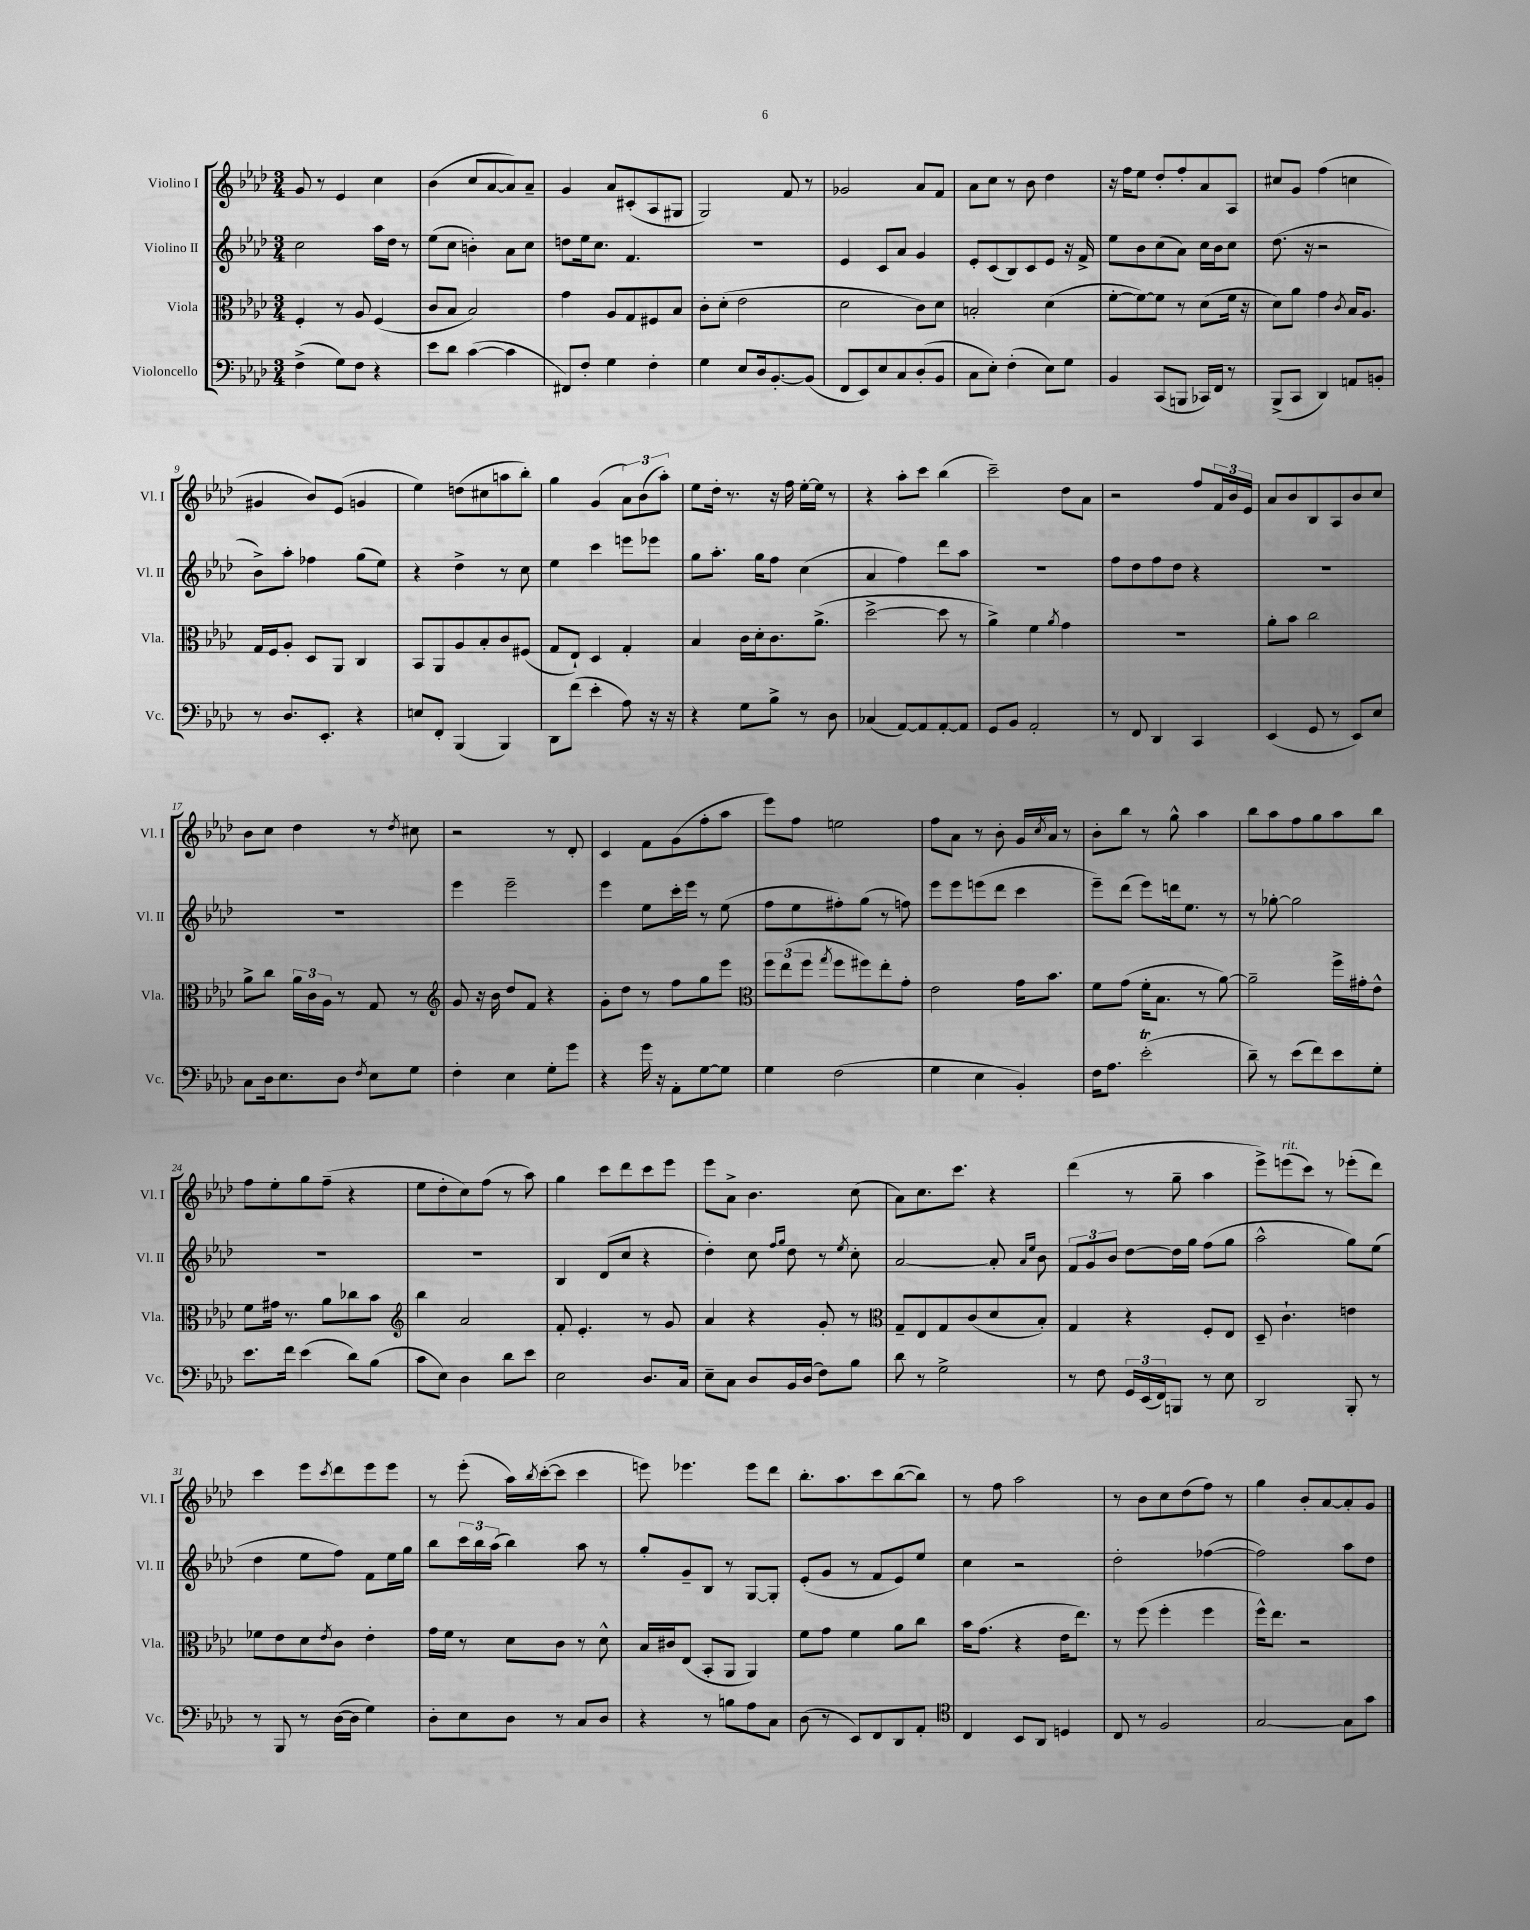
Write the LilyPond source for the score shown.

<<
\new StaffGroup <<
\new Staff = "s0" \with { instrumentName = "Violino I" shortInstrumentName = "Vl. I" } {
    \clef treble \key aes \major \numericTimeSignature \time 3/4
    g'8 r8 ees'4 c''4 |
    bes'4( c''8 aes'8~ aes'8) aes'8-- |
    g'4 aes'8 cis'8-.( aes8 gis8 |
    g2) f'8 r8 |
    ges'2 aes'8 f'8 |
    aes'8 c''8 r8 bes'8 des''4 |
    r16 f''16 ees''8 des''8-. f''8-. aes'8 aes8 |
    cis''8 g'8 f''4( c''4 |
    gis'4 bes'8) ees'8( g'4 |
    ees''4) d''8( cis''8 a''8 bes''8-.) |
    g''4 g'4( \tuplet 3/2 { aes'8) bes'8( aes''8-.) } |
    ees''8 des''16-. r8. r16 f''16 ees''16~-. ees''16 r8 |
    r4 aes''8-. c'''8 bes''4( |
    c'''2--) des''8 aes'8 |
    r2 f''8 \tuplet 3/2 { f'16 bes'16 ees'16 } |
    aes'8 bes'8 bes8 aes8 bes'8 c''8 |
    bes'8 c''8 des''4 r8 \acciaccatura { des''8 } cis''8 |
    r2 r8 des'8-. |
    c'4 f'8 g'8( f''8-. aes''8 |
    ees'''8) f''8 e''2 |
    f''8 aes'8 r8 bes'8-. g'16 \acciaccatura { c''8 } aes'16 r8 |
    bes'8-. bes''8 r8 g''8-^ aes''4 |
    bes''8 aes''8 f''8 g''8 aes''8 bes''8 |
    f''8 ees''8-. g''8 f''8--( r4 |
    ees''8 des''8-. c''8) f''8( r8 aes''8) |
    g''4 c'''8 des'''8 c'''8 ees'''8 |
    ees'''8 aes'8-> bes'4. c''8( |
    aes'8) c''8. c'''8. r4 |
    des'''4( r8 g''8-- aes''4 |
    ees'''8->) e'''8^\markup { \italic "rit." }( c'''8) r8 ees'''8-.( des'''8) |
    c'''4 ees'''8 \acciaccatura { c'''8 } des'''8 ees'''8 ees'''8 |
    r8 ees'''8-.( aes''16) \acciaccatura { bes''8 } c'''16~-.( c'''8 c'''4 |
    e'''8) ees'''4. ees'''8 des'''8 |
    bes''8.-. aes''8. c'''8 bes''8~( bes''8) |
    r8 f''8 aes''2 |
    r8 bes'8 c''8 des''8( f''8) r8 |
    g''4 bes'8-. aes'8~ aes'8-. g'8 \bar "|." |
}
\new Staff = "s1" \with { instrumentName = "Violino II" shortInstrumentName = "Vl. II" } {
    \clef treble \key aes \major \numericTimeSignature \time 3/4
    c''2 aes''16 des''16 r8 |
    ees''8( c''8 b'4-.) aes'8 c''8 |
    d''8 ees''16 c''8. f'4. |
    R2. |
    ees'4 c'8 aes'8 g'4 |
    ees'8-. c'8( bes8) c'8 ees'8 r16 f'16-> |
    ees''8 bes'8 c''8( aes'8) c''16 bes'16 c''8 |
    des''8.( r16 r2 |
    bes'8->) aes''8-. fes''4 g''8( ees''8) |
    r4 des''4-> r8 c''8 |
    ees''4 c'''4 e'''8 ees'''8 |
    g''8 aes''8.-. g''16 f''8 c''4( |
    aes'4 f''4) des'''8 aes''8 |
    R2. |
    f''8 des''8 f''8 des''8 r4 |
    R2. |
    R2. |
    ees'''4 ees'''2-- |
    ees'''4 ees''8 c'''16-. ees'''16 r8 ees''8( |
    f''8 ees''8 fis''8-.) g''8( r8 f''8) |
    ees'''8 ees'''8 e'''8( des'''8 c'''4 |
    ees'''8--) des'''8( ees'''8) d'''16 ees''8. r8 |
    r8 ges''8~-. ges''2 |
    R2. |
    R2. |
    bes4 des'8( c''8 r4 |
    des''4-.) c''8 \grace { f''16 g''16 } des''8 r8 \acciaccatura { ees''8 } c''8-. |
    aes'2~ aes'8-. \grace { aes'16 ees''16 } bes'8 |
    \tuplet 3/2 { f'8 g'8 bes'8 } des''8~ des''16 g''16 f''8( g''8 |
    aes''2-^ g''8) ees''8( |
    des''4 ees''8 f''8) f'8 ees''16 g''16 |
    bes''8 \tuplet 3/2 { c'''16 bes''16 aes''16( } bes''4) aes''8 r8 |
    g''8-. g'8-- bes8 r8 g8~ g8-. |
    ees'8-.( g'8 r8 f'8 ees'8) ees''8 |
    c''4 r2 |
    des''2-. fes''4~( |
    fes''2) aes''8 des''8 \bar "|." |
}
\new Staff = "s2" \with { instrumentName = "Viola" shortInstrumentName = "Vla." } {
    \clef alto \key aes \major \numericTimeSignature \time 3/4
    f4-. r8 aes8 f4( |
    c'8 bes8 bes2) |
    g'4 aes8 g8 fis8 bes8 |
    c'8-. des'8-.( ees'2 |
    des'2 c'8) des'8 |
    b2-. des'4( |
    f'8~-. f'8~) f'8 r8 des'8( f'16 r16 |
    des'8) aes'8 g'4 \acciaccatura { c'8 } bes16 aes8. |
    g16 f16 aes8-. des8 aes,8 c4 |
    bes,8 aes,8 aes8 bes8-. c'8 fis8( |
    g8 ees8-!) des4 g4-. |
    bes4 c'16 des'16-. c'8. aes'8.->( |
    des''2~-> des''8 r8 |
    aes'4->) f'4 \acciaccatura { aes'8 } g'4 |
    R2. |
    aes'8-. bes'8 c''2 |
    aes'8-> c''8 \tuplet 3/2 { aes'16 c'16 aes16 } r8 g8 r8 |
    \clef treble g'8 r16 bes'16 des''8 f'8 r4 |
    g'8-. des''8 r8 f''8 g''8 ees'''8 |
    \clef alto \tuplet 3/2 { f''8 ees''8( f''8 } \acciaccatura { g''8 } f''8 fis''8) ees''8-. g'8-. |
    ees'2 g'16 bes'8. |
    f'8 g'8( f'16-. bes8. r8 aes'8~) |
    aes'2-- f''16-> gis'16-. ees'8-^ |
    f'8 gis'16 r8. aes'8 ces''8 bes'8 |
    \clef treble bes''4 aes'2 |
    f'8-. ees'4.-. r8 g'8 |
    aes'4 r4 g'8-. r8 |
    \clef alto g8-- ees8 g8 c'8( des'8 bes8-.) |
    g4 r4 f8-. ees8 |
    des8-- c'4.-! e'4 |
    fes'8 ees'8 des'8 \acciaccatura { ees'8 } c'8 ees'4-. |
    g'16 f'16 r8 des'8 c'8 r8 des'8-^ |
    bes16 cis'16 ees8( bes,8-. aes,8 aes,4) |
    f'8 g'8 f'4 aes'8 c''8 |
    bes'16 g'8.( r4 ees'16 ees''8.) |
    r8 f''8( f''4-. f''4 |
    f''16-^) ees''8. r2 \bar "|." |
}
\new Staff = "s3" \with { instrumentName = "Violoncello" shortInstrumentName = "Vc." } {
    \clef bass \key aes \major \numericTimeSignature \time 3/4
    f4->( g8) f8 r4 |
    ees'8 des'8 c'4~( c'4 |
    fis,8) f8-. g4 f4-. |
    g4 ees8 des16 bes,8.~-. bes,8( |
    f,8 ees,8) ees8 c8 des8-.( bes,8 |
    c8 ees8-.) f4-.( ees8) g8 |
    bes,4 c,8( b,,8 ces,16) f,16 r8 |
    bes,,8->( c,8 des,4) a,8 b,8-. |
    r8 des8. ees,8.-. r4 |
    e8 f,8-. bes,,4( bes,,4) |
    des,8 f'8( ees'4-. aes8) r16 r16 |
    r4 g8 bes8-> r8 des8 |
    ces4( aes,8~) aes,8 aes,8~-. aes,8 |
    g,8 bes,8 aes,2-. |
    r8 f,8 des,4 c,4 |
    ees,4( g,8 r8 ees,8) ees8 |
    c8 des16 ees8. des8 \acciaccatura { f8 } ees8 g8 |
    f4-. ees4 g8-. g'8 |
    r4 g'16 r16 aes,8-. g8~ g8 |
    g4 f2( |
    g4 ees4 bes,4-.) |
    f16 aes8. ees'2-.\trill( |
    des'8--) r8 ees'8( f'8) ees'8 g8-. |
    ees'8. f'16 ees'4( des'8) bes8( |
    c'8 ees8) des4 des'8 ees'8 |
    ees2 des8. c16 |
    ees8-- c8 des8 bes,16 des16( f8) bes8 |
    des'8 r8 g2-> |
    r8 f8 \tuplet 3/2 { g,16 ees,16( f,16) } b,,8 r8 ees8 |
    des,2 bes,,8-. r8 |
    r8 bes,,8 r8 des16~( des16 g4) |
    des8-. ees8 des8 r8 c8 des8 |
    r4 r8 b8 aes8 c8 |
    des8( r8 ees,8) f,8 des,8 aes,8-. |
    \clef tenor c4 bes,8 aes,8 d4 |
    c8 r8 f2 |
    g2~ g8 g'8 \bar "|." |
}
>>
>>
